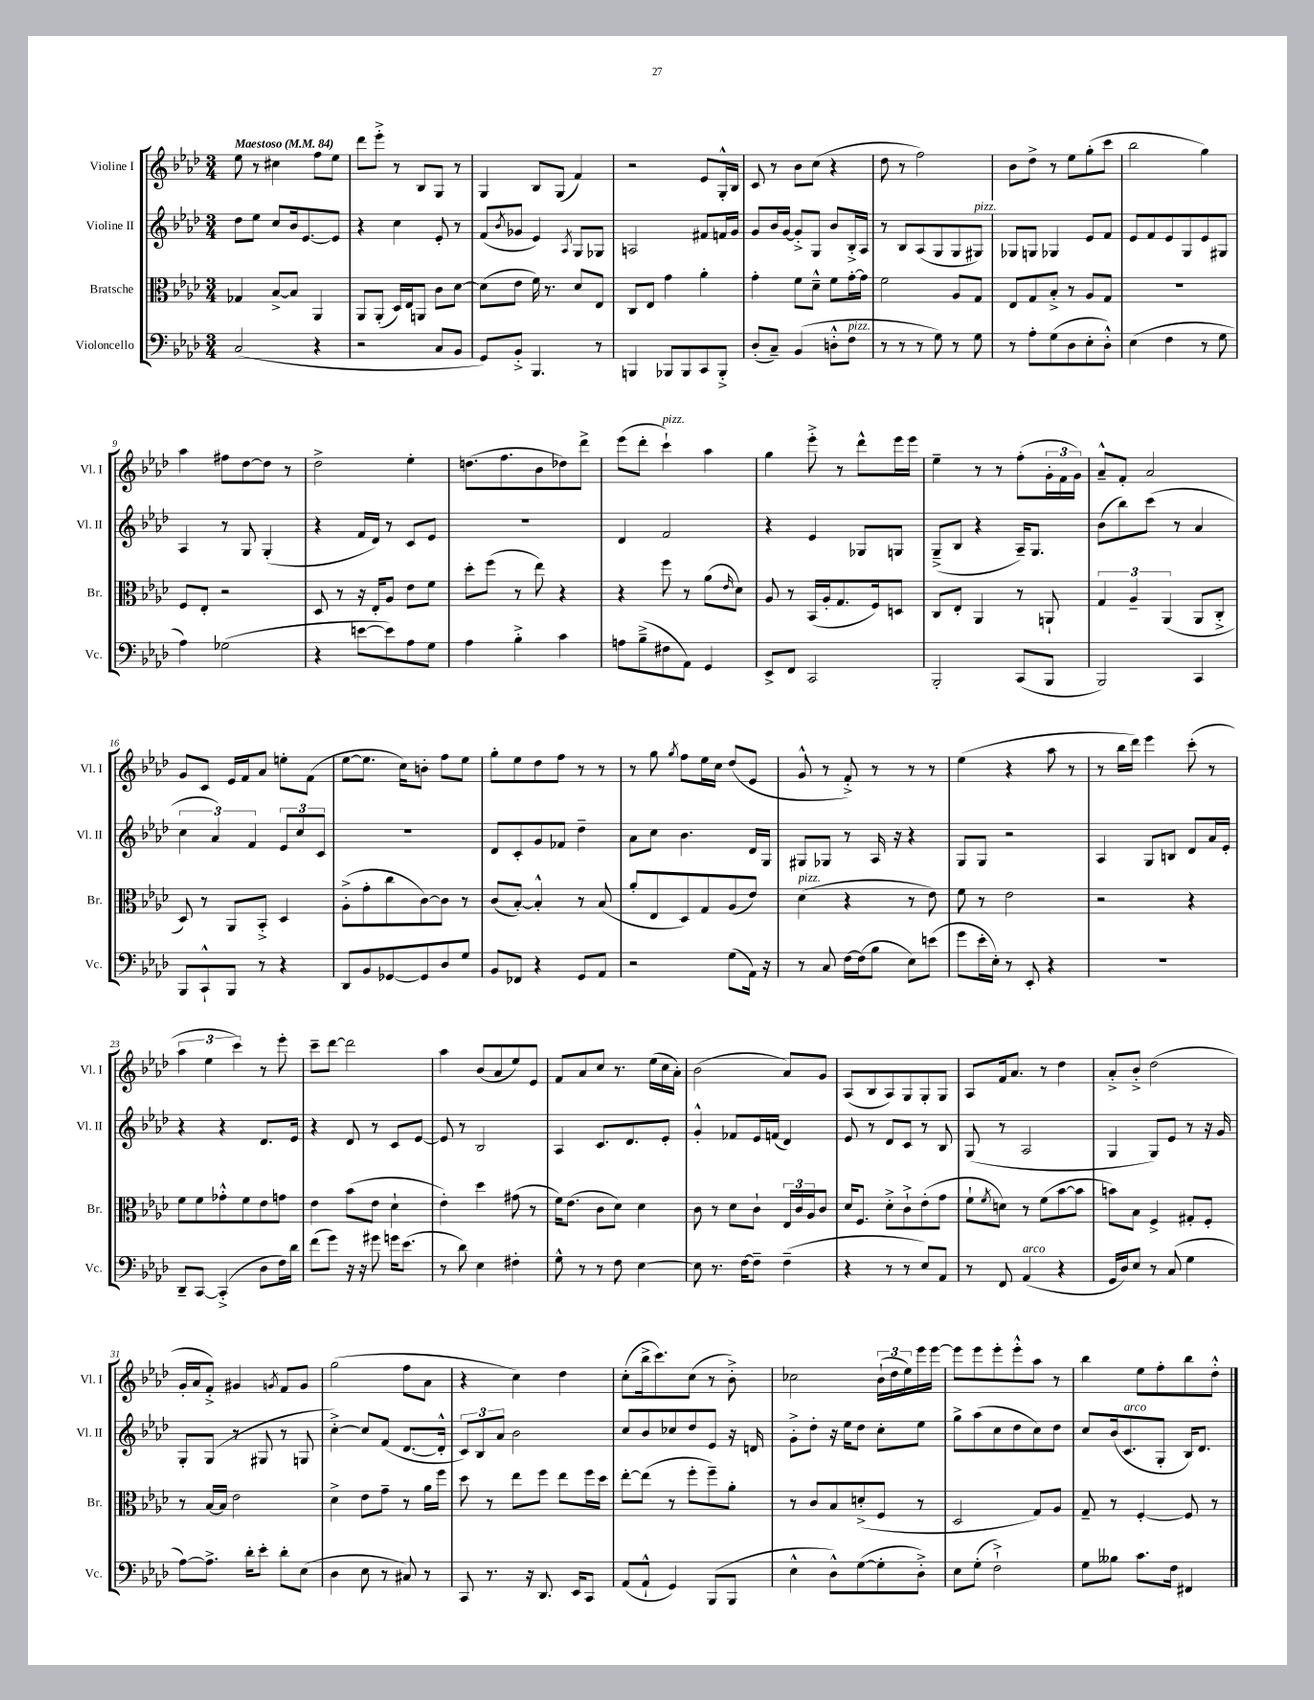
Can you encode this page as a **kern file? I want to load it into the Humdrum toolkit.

**kern	**kern	**kern	**kern
*part4	*part3	*part2	*part1
*staff4	*staff3	*staff2	*staff1
*I"Violoncello	*I"Bratsche	*I"Violine II	*I"Violine I
*I'Vc.	*I'Br.	*I'Vl. II	*I'Vl. I
*clefF4	*clefC3	*clefG2	*clefG2
*k[b-e-a-d-]	*k[b-e-a-d-]	*k[b-e-a-d-]	*k[b-e-a-d-]
*M3/4	*M3/4	*M3/4	*M3/4
*MM84	*MM84	*MM84	*MM84
=1	=1	=1	=1
!	!	!	!LO:TX:a:B:t=Maestoso
(2C/	4G-X/	8dd-\L	8ee-\
.	.	8ee-\J	8r
.	[8B-^/L	8cc/L	4cc#X\
.	8B-/J]	16b-/k	.
.	.	[8.e-/	.
4r	4AA-/	.	8ff\L
.	.	8e-/J]	8ee-\J
=2	=2	=2	=2
2r	8AA-/L	4r	8ddd-\L
.	(8AA-'/J	.	8eee-'^\J
.	16D-/LL)	4cc\	8r
.	16E-/J	.	.
.	8AAn/J	.	8B-/L
8C/L	8c\L	8e-'/	8G/J
8BB-/J	[8d-\J	8r	8r
=3	=3	=3	=3
8GG/L)	(8d-\L]	(8f/L	4G/
.	.	8qb-/	.
8BB-'^/J	8e-\J	8g-X/J	.
4.BBB-/	16f\)	4e-/)	8B-/L
.	8.r	.	.
.	.	.	(8G/J
.	.	8qA-/	.
.	8d-/L	8G/L	4f/)
8r	8E-/J	8G-X/J	.
=4	=4	=4	=4
4BBBn/	8C/L	2An/	2r
.	8E-/J	.	.
8BBB-X/L	4g\	.	.
8BBB-/	.	.	.
8CC/	4a-'\	8f#X/L	8e-/L
8BBB-'^/J	.	16fn/L	16G'^^/L
.	.	16g/JJ	16B-/JJ
=5	=5	=5	=5
(8D-'/L	4g'\	8g/L	8c/
8C~/J)	.	16b-/L	8r
.	.	[16g/JJ	.
(4BB-/	8f\L	8g'^/L]	8b-\L
.	8d-~^^\J	8G/J	(8cc\J
8Dn'^^\L	8f\L	8b-/L	4r
!LO:TX:a:i:t=pizz.	!	!	!
8F\J	[16g'\L	16B-'^/L	.
.	16g\JJ]	16A-/JJ	.
=6	=6	=6	=6
8r	2f\	8r	8dd-\
8r	.	8B-/L	8r
8r	.	(8A-/	2ff\)
8G\)	.	8G/	.
8r	8A-/L	8G/	.
!	!	!LO:TX:a:i:t=pizz.	!
8G\	8G/J	8G#X/J)	.
=7	=7	=7	=7
8r	8E-/L	8G-X/L	8b-\L
8A-'\L	8G/	8Gn/J	8dd-^\J
(8G\	8B-'^/J	4G-X/	8r
8D-\	8r	.	8ee-\L
8E-'\	8A-/L	8e-/L	(8gg'\
8D-'^^\J)	8G/J	8f/J	8ccc\J
=8	=8	=8	=8
(4E-\	2.r	8e-/L	2bb-\
.	.	8f/	.
4F\	.	8e-/	.
.	.	8G/	.
8r	.	8e-/	4gg\)
8G\	.	8G#X/J	.
!!LO:LB:g=z
=9	=9	=9	=9
4A-\)	8F/L	4A-/	4aa-\
.	8E-'/J	.	.
(2G-X\	2r	8r	8ff#X\L
.	.	8G/	[8dd-\
.	.	(4G'/	8dd-\J]
.	.	.	8r
=10	=10	=10	=10
4r	8D-/	4r	2dd-^\
.	8r	.	.
[8en\L	16r	16f/LL	.
.	16E-'/KL	16d-/JJ)	.
8e\])	8A-/J	8r	.
8A-\	8e-\L	8c/L	4ee-'\
8G\J	8f\J	8e-/J	.
=11	=11	=11	=11
4A-\	8dd-'\L	2.r	(8.ddn\L
.	(8ff\J	.	.
.	.	.	8.ff\
4B-'^\	8r	.	.
.	8ee-\)	.	8b-\
4c\	4r	.	8dd-X\)
.	.	.	8ddd-^\J
=12	=12	=12	=12
8An\L	4r	4d-/	(8eee-\L
(8B-~^\	.	.	8ddd-'\J
!	!	!	!LO:TX:a:i:t=pizz.
8F#X\	8ff\	2f/	4ccc`\)
8AA-\J)	8r	.	.
4GG/	(8a-\L	.	4aa-\
.	16qqe-/	.	.
.	8d-\J)	.	.
=13	=13	=13	=13
8EE-^/L	8A-/	4r	4gg\
8FF/J	8r	.	.
2CC/	(16BB-/LL	4e-/	8eee-'^\
.	16A-'/J	.	.
.	8.G/	.	8r
.	.	8G-X/L	8ddd-^^\L
.	16F/k)	.	.
.	8Dn/J	8Gn/J	16eee-\L
.	.	.	16eee-\JJ
=14	=14	=14	=14
2BBB-'/	8C/L	(8G~^/L	4ee-~\
.	8E-'/J	8B-/J	.
.	4AA-/	4r	8r
.	.	.	8r
(8CC/L	8r	16A-~/KL)	(8ff'\L
.	.	8.G/J	.
8BBB-/J	8AAn`/	.	24g'\L
.	.	.	24f\
.	.	.	24g\JJ)
=15	=15	=15	=15
2BBB-/)	6G/	(8b-\L	8a-~^^/L
.	.	8bb-\)	8f'/J
.	6A-~/	.	.
.	.	(8ccc\J	2a-/
.	(6AA-/	.	.
.	.	8r	.
4CC/	8AA-/L	4a-/	.
.	8C'^/J	.	.
!!LO:LB:g=z
=16	=16	=16	=16
8BBB-/L	8D-/)	6cc\	8g/L
8CC`^^/	8r	.	8c/J
.	.	6a-/)	.
8BBB-/J	8AA-/L	.	16e-/LL
.	.	.	16f/J
.	.	6f/	.
8r	8BB-'^/J	.	8a-/J
4r	4D-/	12e-/L	8een'\L
.	.	12cc/	.
.	.	.	(8f\J
.	.	12c/J	.
=17	=17	=17	=17
8DD-/L	(8A-'^\L	2.r	[8ee-\L
8BB-/	8g'\	.	8.ee-\J]
[8GG-X/	8cc\	.	.
.	.	.	16cc\KL)
8GG-/]	[8c\)	.	8bn'\J
8D-/	8c\J]	.	8ff\L
8G/J	8r	.	8ee-\J
=18	=18	=18	=18
8BB-/L	(8c/L	8d-/L	8gg'\L
8FF-X/J	[8B-'/J)	8c'/	8ee-\
4r	4B-'^^/]	8g/	8dd-\
.	.	8f-X/J	8ff\J
8GG/L	8r	4dd-~\	8r
8AA-/J	(8B-/	.	8r
=19	=19	=19	=19
2r	8a-'/L	8a-\L	8r
.	8E-/	8cc\J	8gg\
.	.	.	8qgg/
.	8D-/)	4.b-\	8ff\L
.	8G/	.	16ee-\L
.	.	.	16cc\JJ
(8G\L	(8A-/	.	(8dd-/L
16AA-\Jk)	8e-/J)	16d-/LL	8e-/J
16r	.	16G/JJ	.
=20	=20	=20	=20
!	!LO:TX:a:i:t=pizz.	!	!
8r	(4d-\	8G#X/L	8g^^/
8C/	.	8G-X/J	8r
[16F\LL	4r	8r	8f'^/)
(16F\J]	.	.	.
8B-\J	.	16A-/	8r
.	.	16r	.
8E-\L)	8r	4r	8r
(8en\J	8e-\)	.	8r
=21	=21	=21	=21
8g\L	8f\	8G/L	(4ee-\
16e-'\L	8r	8G/J	.
16E-'\JJ)	.	.	.
8r	2e-\	2r	4r
8EE-'/	.	.	.
4r	.	.	8aa-\
.	.	.	8r
=22	=22	=22	=22
2.r	2r	4A-/	8r
.	.	.	16bb-\LL
.	.	.	16ddd-\JJ)
.	.	8G/L	4eee-\
.	.	8Bn/J	.
.	4r	8d-/L	(8ccc'\
.	.	16a-/L	8r
.	.	16e-'/JJ	.
!!LO:LB:g=z
=23	=23	=23	=23
8DD-~/L	8f\L	4r	6aa-\
[8CC/J	8f\	.	.
.	.	.	6ee-\
(4CC'^/]	8g-X'^^\	4r	.
.	.	.	6ccc\)
.	8f\	.	.
8D-\L	8e-\	8.d-/L	8r
16F\L)	8gn\J	.	8eee-'\
16d-\JJ	.	16e-/Jk	.
=24	=24	=24	=24
(8f\L	4e-\	4r	8ccc~\L
8g\J)	.	.	[8ddd-\J
16r	(8b-\L	8d-/	2ddd-\]
16r	.	.	.
8g#X\	8e-\J	8r	.
16gn\KL	4d-`\	8c/L	.
(8.e-\J	.	.	.
.	.	[8e-/J	.
=25	=25	=25	=25
8r	4e-'\)	8e-/]	4aa-\
8d-\)	.	8r	.
4E-\	4dd-\	2B-/	(8b-/L
.	.	.	8a-/
4F#X'\	(8g#X\	.	8ee-/)
.	8r	.	8e-/J
=26	=26	=26	=26
8G^^\	16f\KL)	4A-/	8f/L
.	(8.e-\J	.	.
8r	.	.	8a-/
8r	8c\L	8.c/L	8cc/J
8F\	8d-\J)	.	8.r
.	.	8.d-/	.
[4E-\	4d-\	.	.
.	.	.	(16ee-\LL
.	.	8e-'/J	16cc\
.	.	.	16a-'\JJ)
=27	=27	=27	=27
8E-\]	8c\	4g'^^/	(2b-\
8.r	8r	.	.
.	8d-\L	8f-X/L	.
[16F\KL	.	.	.
8F~\J]	8c`\J	16e-/L	.
.	.	(16fn/JJ	.
(4F~\	24E-/LL	4d-/)	8a-/L)
.	24c/	.	.
.	24A-/J	.	.
.	8c/J	.	8g/J
=28	=28	=28	=28
4r	16d-/KL	8e-/	(8A-/L
.	8.F/J	.	.
.	.	8r	8B-/
8r	8d-'^\L	8d-/L	8A-/)
8r	8c`^\	8c/J	8G/
8E-/L)	(8e-'\	8r	8G'/
8AA-/J	8g\J	8B-/	8G/J
=29	=29	=29	=29
8r	8f`\L	(8G/	8A-/L
.	8qf/	.	.
8FF/	8dn\J)	8r	16f/k
.	.	.	8.a-/J
!LO:TX:a:i:t=arco	!	!	!
(4AA-/	8r	2A-/	.
.	(8f\L	.	8r
4r	[8b-\	.	4dd-\
.	8b-\J]	.	.
=30	=30	=30	=30
16GG/LL	8bn\L)	4G/	8a-'^/L
16D-/J)	.	.	.
8E-/J	8B-\J	.	8b-'^/J
8r	4F^/	8G/L)	(2dd-\
(8C/	.	8e-/J	.
4G\	8G#X'/L	8r	.
.	8F'/J	16r	.
.	.	16g/	.
!!LO:LB:g=z
=31	=31	=31	=31
[8A-\L)	8r	8G'/L	16g'/LL
.	.	.	16a-/J
8.A-^\J]	[16B-/LL	(8G/J	8f'^/J)
.	16B-/JJ]	.	.
.	2e-\	8r	4g#X/
16d-'\KL	.	.	.
8e-'\J	.	8G#X/	.
.	.	.	8qgn/
8d-'\L	.	8r	8f/L
(8E-\J	.	8Gn/	8g/J
=32	=32	=32	=32
4D-\	4d-^\	[4cc'^\)	(2gg\
8E-\	8e-\L	8cc/L]	.
8r	8g~\J	(8f/J	.
8C#X/)	8r	[8.d-/L	8ff\L
8r	16a-\LL	.	8a-\J
.	16ff\JJ	16d-'^^/Jk]	.
=33	=33	=33	=33
8CC/	8dd-\	12c/L)	4r
.	.	12B-/	.
8.r	8r	.	.
.	.	12a-/J	.
.	8ee-\L	2b-\	4cc\)
16r	.	.	.
8.DD-/	8ff\J	.	.
.	8ee-\L	.	4dd-\
16EE-/KL	.	.	.
8CC/J	16ff\L	.	.
.	16dd-\JJ	.	.
=34	=34	=34	=34
(8AA-/L	[8ee-'\L	8cc/L	(8cc'\L
8AA-`^^/J	(8ee-\J]	8b-/	16bb-^\k
.	.	.	8.ccc\)
4GG/)	8r	8cc-X/	.
.	8ff'\L	8dd-/	(8cc\J
(8BBB-/L	8ff~\)	8e-/J	8r
8BBB-/J	8a-'\J	16r	8b-'^\)
.	.	16dn/	.
=35	=35	=35	=35
4E-^^\	8r	8g'^\L	2cc-X\
.	8c/L	8dd-'\J	.
8D-^^\L)	8B-/	16r	.
.	.	16ee-\KL	.
([8G\	(8dn'^/	8dd-\J	.
8G'\]	8F/J	8cc'\L	(24b-`\LL
.	.	.	24dd-\
.	.	.	24ee-\)
8D-'^\J)	8r	8ee-\J	16eee-\
.	.	.	[16eee-\JJ
=36	=36	=36	=36
8E-\L	2D-/	8gg^\L	8eee-\L]
(8G'\J	.	(8aa-\	8eee-\
2F`^\)	.	8cc\	8eee-'\
.	.	8dd-\	8eee-'^^\
.	8G/L)	8cc\)	8aa-\J
.	8A-/J	8dd-\J	8r
=37	=37	=37	=37
8G\L	8G~/	8cc/L	4bb-\
8B--X\J	8r	(16b-/k	.
!	!	!LO:TX:a:i:t=arco	!
.	.	8.c/	.
8.c\L	[4F'/	.	8ee-\L
.	.	8G'/J	8ff'\
16F\Jk	.	.	.
4FF#X/	8F/]	16B-/KL)	8bb-\
.	.	8.d-/J	.
.	8r	.	8dd-'^^\J
==	==	==	==
*-	*-	*-	*-
